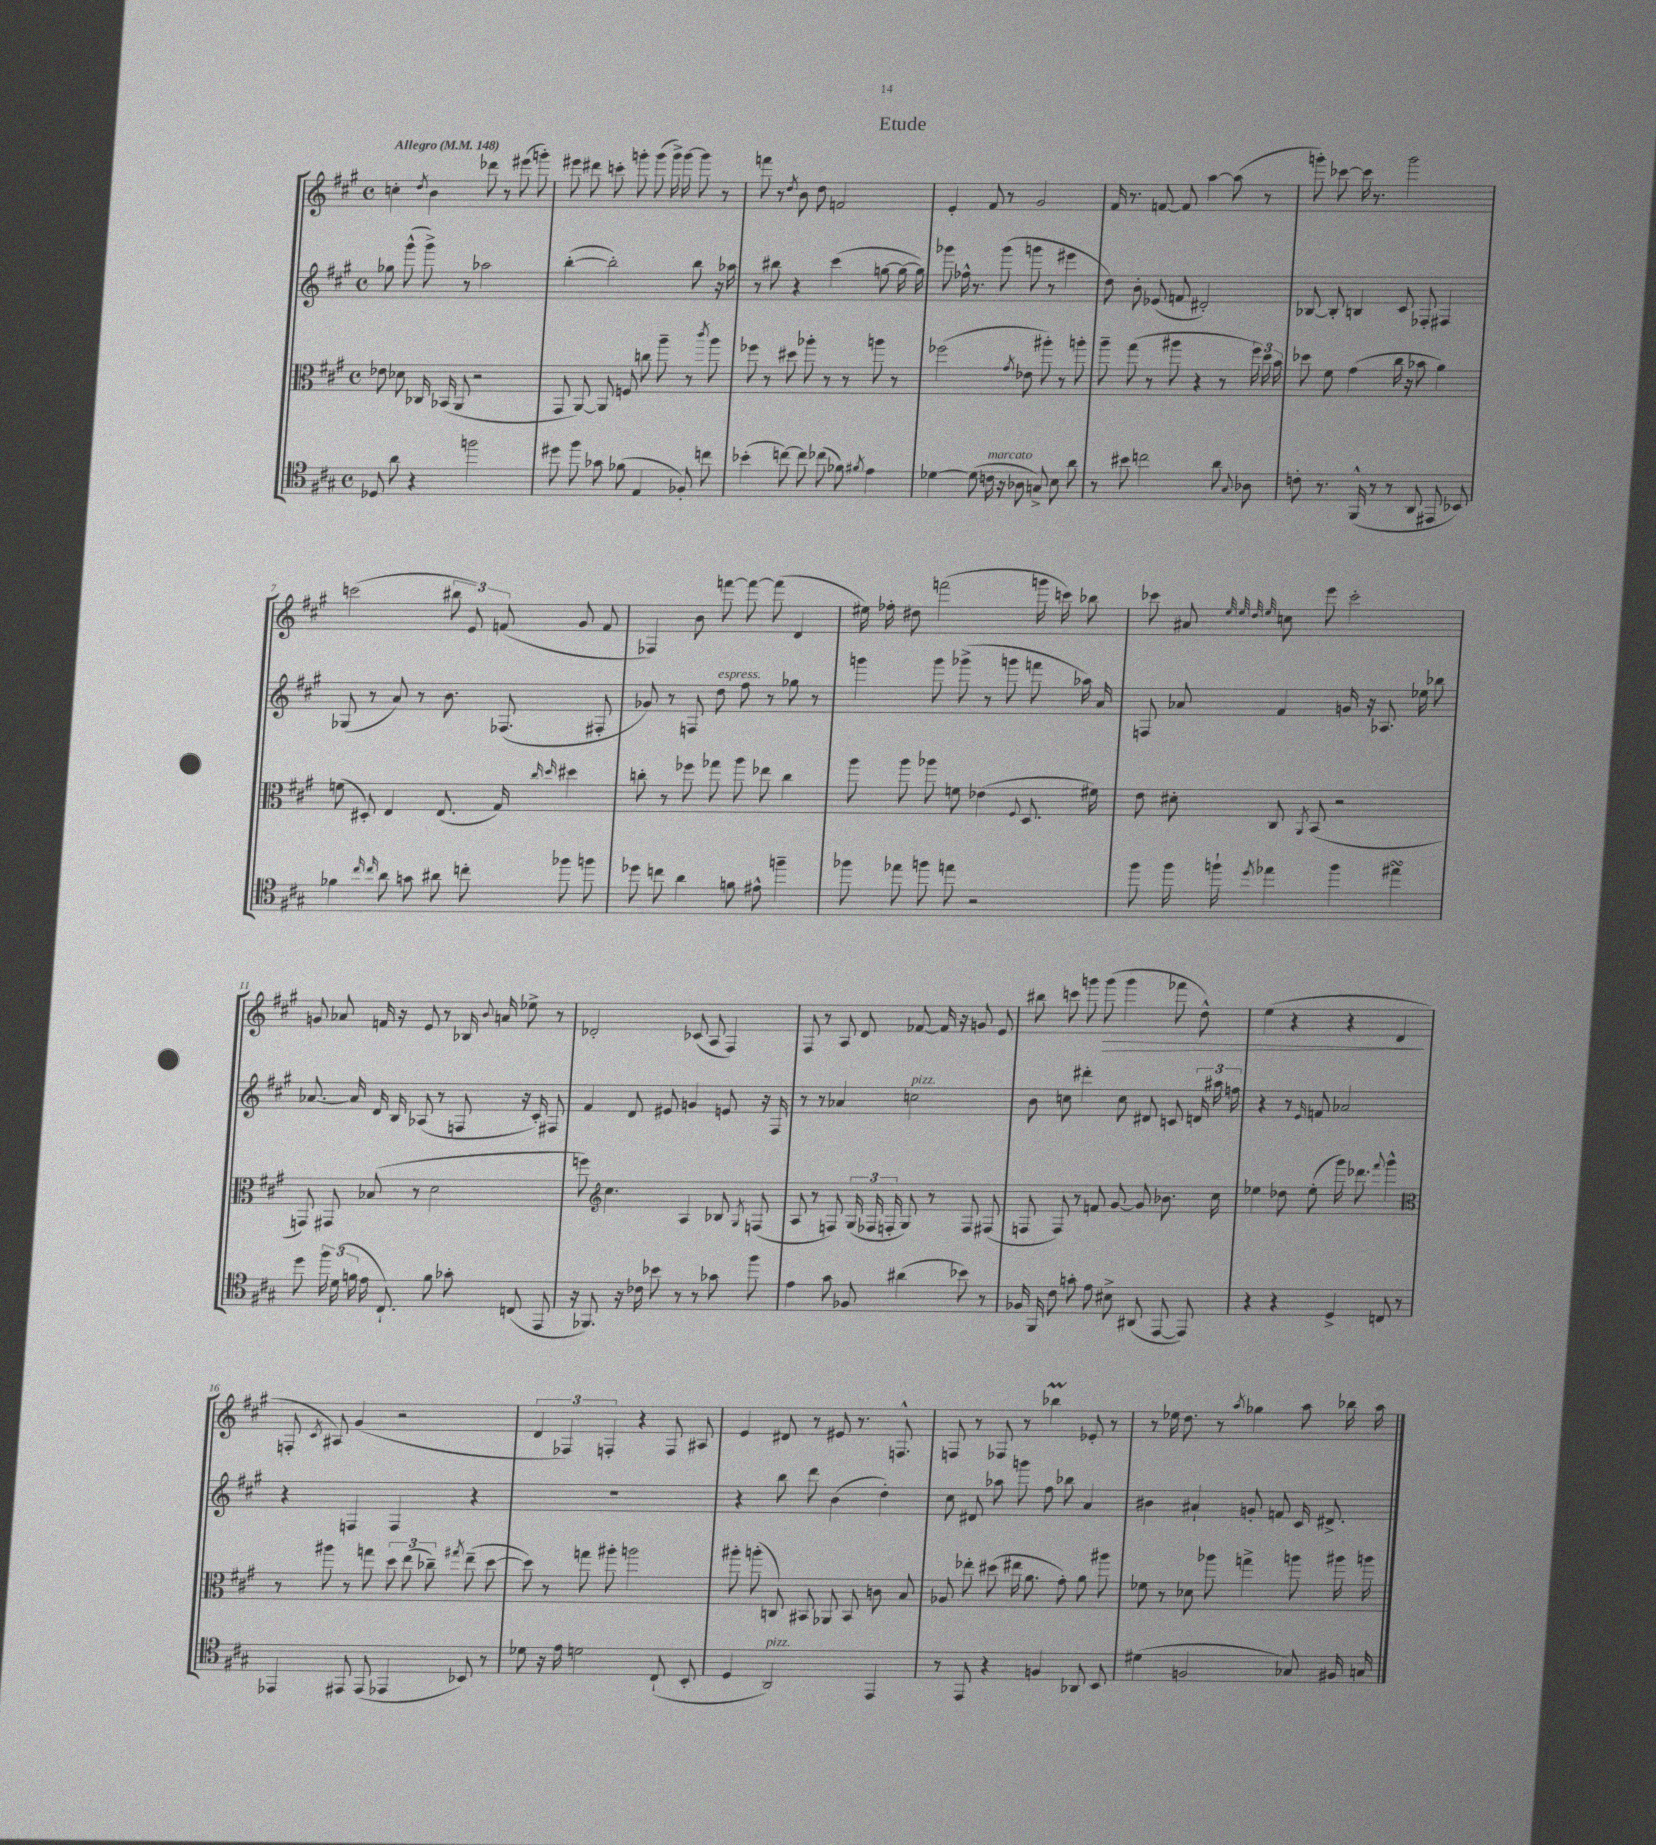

**kern	**kern	**kern	**kern	**dynam
*part4	*part3	*part2	*part1	*part1
*staff4	*staff3	*staff2	*staff1	*staff1
*clefC4	*clefC3	*clefG2	*clefG2	*
*k[f#c#g#]	*k[f#c#g#]	*k[f#c#g#]	*k[f#c#g#]	*
*M4/4	*M4/4	*M4/4	*M4/4	*
*met(c)	*met(c)	*met(c)	*met(c)	*
*MM148	*MM148	*MM148	*MM148	*
=1	=1	=1	=1	=1
!	!	!	!LO:TX:a:B:t=Allegro	!
8D-X/	8e-X\	8gg-X\	4ccn'\	.
8a\	8d-X\	(8ggg#^^\	.	.
.	.	.	8qdd/	.
4r	16C-X/	8ggg#^\)	4b\	.
.	(16BB-X/	.	.	.
.	8AA/	8r	.	.
2ffn\	2r	2aa-X\	8ddd-X\	.
.	.	.	8r	.
.	.	.	(8eee#X\	.
.	.	.	8gggn'\)	.
=2	=2	=2	=2	=2
8dd#X\	8GG#/	([4bb'\	8eee#X\	.
8ff#\	[8AA/)	.	8ddd#X\	.
8g-X\	8AA/]	2bb'\])	8cccn'\	.
(8f-X\	8Fn/	.	8gggn'\	.
4E/	8ccn\	.	(8ggg\	.
.	8aa~\	.	16ggg^\)	.
.	.	.	[16ggg\	.
8F-X'/)	8r	8bb\	8ggg\]	.
.	8qccc#/	.	.	.
8ccn\	8aa\	16r	8r	.
.	.	16aa-X\	.	.
=3	=3	=3	=3	=3
(4b-X'\	8ff-X\	8r	8fffn\	.
.	8r	8bb#X\	8r	.
.	.	.	8qdd/	.
[8ccn\)	8dd#X\	4r	8b\	.
8cc\]	8aa-X'\	.	8dd\	.
(8cc-X\	8r	(4ccc#\	2fn/	.
8f-X\)	8r	.	.	.
8qf#X/	.	.	.	.
4e\	8aan\	[8ggn\	.	.
.	8r	16gg\_	.	.
.	.	16gg\])	.	.
=4	=4	=4	=4	=4
[4d-X\	(2ff-X\	8ggg-X\	4e'/	.
.	.	16ff-X^^\	.	.
.	.	8.r	.	.
(8d-\]	.	.	8f#/	.
!LO:TX:a:i:t=marcato	!	!	!	!
16cn\	.	(8ggg-\	8r	.
16r	.	.	.	.
.	8qg#/	.	.	.
8A-X\	8e-X\	8gggn\	2g#/	.
8Gn^/)	8aa#X'\)	8r	.	.
8B\	8r	4eee#X\	.	.
8a\	8aan'\	.	.	.
=5	=5	=5	=5	=5
8r	8aa~\	8dd\)	16f#/	.
.	.	.	8.r	.
8b#X\	(8gg#\	8b'\	.	.
2ccn\	8r	(8e-X/	[8fn/	.
.	8aa#X\	8fn/	8f/]	.
.	4r	2d#X'/)	[4aa\	.
8a\	8r	.	(8aa\]	.
8qqG#/	.	.	.	.
8A-X\	24ff#\)	.	8r	.
.	24dd\	.	.	.
.	24b\	.	.	.
=6	=6	=6	=6	=6
8cn'\	8dd-X\	[8B-X/	8gggn'\)	.
8.r	8f#\	8B-'/]	[8ccc-X\	.
.	(4g#\	4Bn/	16ccc-\]	.
(16FF#^^/	.	.	8.r	.
8r	.	.	.	.
8r	16cc#\	8c#/	2ggg\	.
.	16r	.	.	.
8AA/	8b-X\	8F-X'/	.	.
8EE#X/	4a\)	4F#X/	.	.
8BB-X/)	.	.	.	.
!!LO:LB:g=z
=7	=7	=7	=7	=7
4f-X\	(8fn\	(8G-X/	(2cccn\	.
.	8D#X'/)	8r	.	.
16qqcc#/	.	.	.	.
16qqcc#/	.	.	.	.
8a\	4E/	8a/)	.	.
8gn\	.	8r	.	.
8a#X\	(8.E/	8.b\	12bb#X\	.
.	.	.	12e/)	.
8ccn'\	.	.	.	.
.	.	.	(12fn/	.
.	16G#/)	(8.F-X/	.	.
.	16qqcc#/	.	.	.
.	16qqdd/	.	.	.
8ff-X\	4dd#X\	.	8g#/	.
8ffn\	.	8F#X'/	8f/	.
=8	=8	=8	=8	=8
8dd-X\	8ccn'\	8g-X/)	4F-X/)	.
8ccn\	8r	8r	.	.
4a\	8ff-X\	8Fn/	8b\	.
!	!	!LO:TX:a:i:t=espress.	!	!
.	8gg-X\	8dd\	[8fffn\	.
8fn\	8aa\	8ff#\	8fff\_	.
8e#X^^\	8ee-X\	8r	(8fff\]	.
4ffn~\	4cc\	8gg-X\	4d/	.
.	.	8r	.	.
=9	=9	=9	=9	=9
8ff-X\	8aa\	4gggn\	16ee#X\)	.
.	.	.	16ff-X'\	.
8ee-X\	8aa\	.	8dd#X\	.
8ffn\	8aa-X\	8ggg\	(2fffn\	.
8een\	8fn\	(8ggg-X^\	.	.
2r	(4e-X\	8r	.	.
.	.	8gggn\	.	.
.	8qqF#/	.	.	.
.	8.D/	8fffn\	16gggn\	.
.	.	.	16cccn\)	.
.	.	16aa-X\)	8bb-X\	.
.	16f#X\)	16a/	.	.
=10	=10	=10	=10	=10
8ff#\	8e\	8Fn/	8ccc-X\	.
16ff#\	8d#X'\	8a-X/	8a#X/	.
16ffn`\	.	.	.	.
.	.	.	32qqee/	.
.	.	.	32qqee/	.
.	.	.	32qqdd/	.
8qdd/	.	.	32qqee/	.
4ee-X\	8C#/	4f#/	8ccn\	.
.	8qAA/	.	.	.
.	(8BB/	.	8eee\	.
4ff\	2r	16gn/	2ccc-'\	.
.	.	16r	.	.
.	.	8.A-X/	.	.
4ee#XsSsS\	.	.	.	.
.	.	16ee-X\	.	.
.	.	8bb-X\	.	.
!!LO:LB:g=z
=11	=11	=11	=11	=11
8dd\	8GGn/)	[8.a-X/	8gn/	.
24ff#\	8GG#X/	.	8a-X/	.
(24d\	.	.	.	.
.	.	16a-/]	.	.
24fn\	.	.	.	.
16e\	(8B-X/	16d/	16fn/	.
8.C#`/)	.	16B/	16r	.
.	8r	(8A-X/	8e/	.
8f\	2d\	8r	8r	.
8g-X'\	.	8Fn/	16B-X/	.
.	.	.	8qqb/	.
.	.	.	16an/	.
(8Cn/	.	16r	8ee-X^\	.
.	.	16c#'/)	.	.
8EE/	.	8F#X/	8r	.
=12	=12	=12	=12	=12
16r	8ffn\)	4f#/	2d-X'/	.
8.FF-X/)	.	.	.	.
*	*clefG2	*	*	*
.	4.cc#\	.	.	.
16r	.	8d/	.	.
16c-X\	.	.	.	.
8b-X\	.	8e#X/	.	.
8r	4A/	4gn/	(8c-X/	.
8r	.	.	8A/	.
8g-X\	8B-X/	8en/	4F#/)	.
.	8qG#/	.	.	.
8ff#\	(8Fn/	16r	.	.
.	.	16F#/	.	.
=13	=13	=13	=13	=13
4e\	8A/	8r	8F#/	.
.	8r	8r	8r	.
8g#\	8Fn/)	4a-X/	8A/	.
8F-X/	(24G#/	.	8d/	.
.	24F-X/	.	.	.
.	24Fn'/	.	.	.
!	!	!LO:TX:a:i:t=pizz.	!	!
(4a#X\	8G#/)	2ccn\	[8f-X/	.
.	8r	.	16f-/]	.
.	.	.	16r	.
8b-X\)	8F/	.	8gn/	.
8r	(8F#X/	.	8e/	.
=14	=14	=14	=14	=14
16F-X/	8Fn/	8b\	8bb#X\	.
16FF#/	.	.	.	.
8c#\	8F/)	8ccn\	8cccn\	.
8gn'\	8r	4ddd#X'\	8gggn\	.
!	!	!	!	!LO:HP:b
8e\	8fn/	.	(8ggg\	>
8B#X^\	[8g#/	8cc\	4ggg\	.
(8AA#X/	8g#/]	8d#X/	.	.
[8EE/	8.b-X\	8cn/	8fff-X\	.
8EE/])	.	24dn/	8dd^^\)	.
.	.	24aa#X\	.	.
.	16cc#\	.	.	.
.	.	24ffn\	.	.
=15	=15	=15	=15	=15
4r	4ee-X\	4r	(4ee\	.
4r	8dd-X\	8r	4r	.
.	.	16qqe/	.	.
.	(8ee-'\	8fn/	.	.
4D^/	16ggg#\)	2a-X/	4r	.
.	8.ddd-X\	.	.	.
.	8qqfff#/	.	.	.
8Cn/	4ggg#^^\	.	4d/	.
8r	.	.	.	.
.	.	.	.	]
!!LO:LB:g=z
=16	=16	=16	=16	=16
*	*clefC3	*	*	*
4EE-X/	8r	4r	8Fn'/	.
.	.	.	8qc#/	.
.	8aa#X\	.	8A#X/)	.
8EE#X/	8r	4Fn/	(4g#/	.
(8EE#/	8ggn\	.	.	.
4EE-X/	12dd\	4F/	2r	.
.	(12ee\	.	.	.
.	12cc-X~\)	.	.	.
.	8qgg#X/	.	.	.
8BB-X/)	(8ee~\	4r	.	.
8r	[8dd\	.	.	.
=17	=17	=17	=17	=17
8d-X\	8dd\])	1r	6d/	.
16r	8r	.	.	.
.	.	.	6F-X/)	.
16e\	.	.	.	.
2dn\	8ggn\	.	.	.
.	.	.	6Fn'/	.
.	8aa#X'\	.	.	.
.	2aan\	.	4r	.
(8C#`/	.	.	8F/	.
8BB'/	.	.	8A#X/	.
=18	=18	=18	=18	=18
4D/	8aa#X'\	4r	4e/	.
.	(8aan'\	.	.	.
!LO:TX:a:i:t=pizz.	!	!	!	!
2AA/)	8Cn/)	8bb\	8d#X/	.
.	8BB#X/	8ddd\	8r	.
.	8AA-X/	(4b\	8e#X/	.
.	8BB#/	.	8.r	.
4EE/	8cn\	4dd'\)	.	.
.	.	.	8.Fn^^/	.
.	8B/	.	.	.
=19	=19	=19	=19	=19
8r	8A-X/	8cc#\	8Fn/	.
8EE/	8ee-X'\	8d#X/	8r	.
4r	(8dd#X\	8aa-X\	8F-X/	.
.	16ee#X\	8gggn\	8r	.
.	8.a\	.	.	.
4Fn/	.	8ff#\	4bb-XM\	.
.	8g#'\)	8bb-X\	.	.
8AA-X/	8a\	4a/	8e-X'/	.
8BB/	8aa#X\	.	8r	.
=20	=20	=20	=20	=20
(4d#X\	8f-X\	4b#X\	8r	.
.	8r	.	16ee-X\	.
.	.	.	8.dd\	.
2Fn/	8d-X\	4a#X`/	.	.
.	8aa-X\	.	8r	.
.	.	.	8qaa/	.
.	4ggn^\	8gn'/	4gg-X\	.
.	.	8fn/	.	.
8G-X/)	8aan\	16c#/	8aa\	.
.	.	8.d#X^/	.	.
16F#X/	16aa#X\	.	16bb-X\	.
16Gn/	16aan\	.	16aa\	.
==	==	==	==	==
*-	*-	*-	*-	*-
